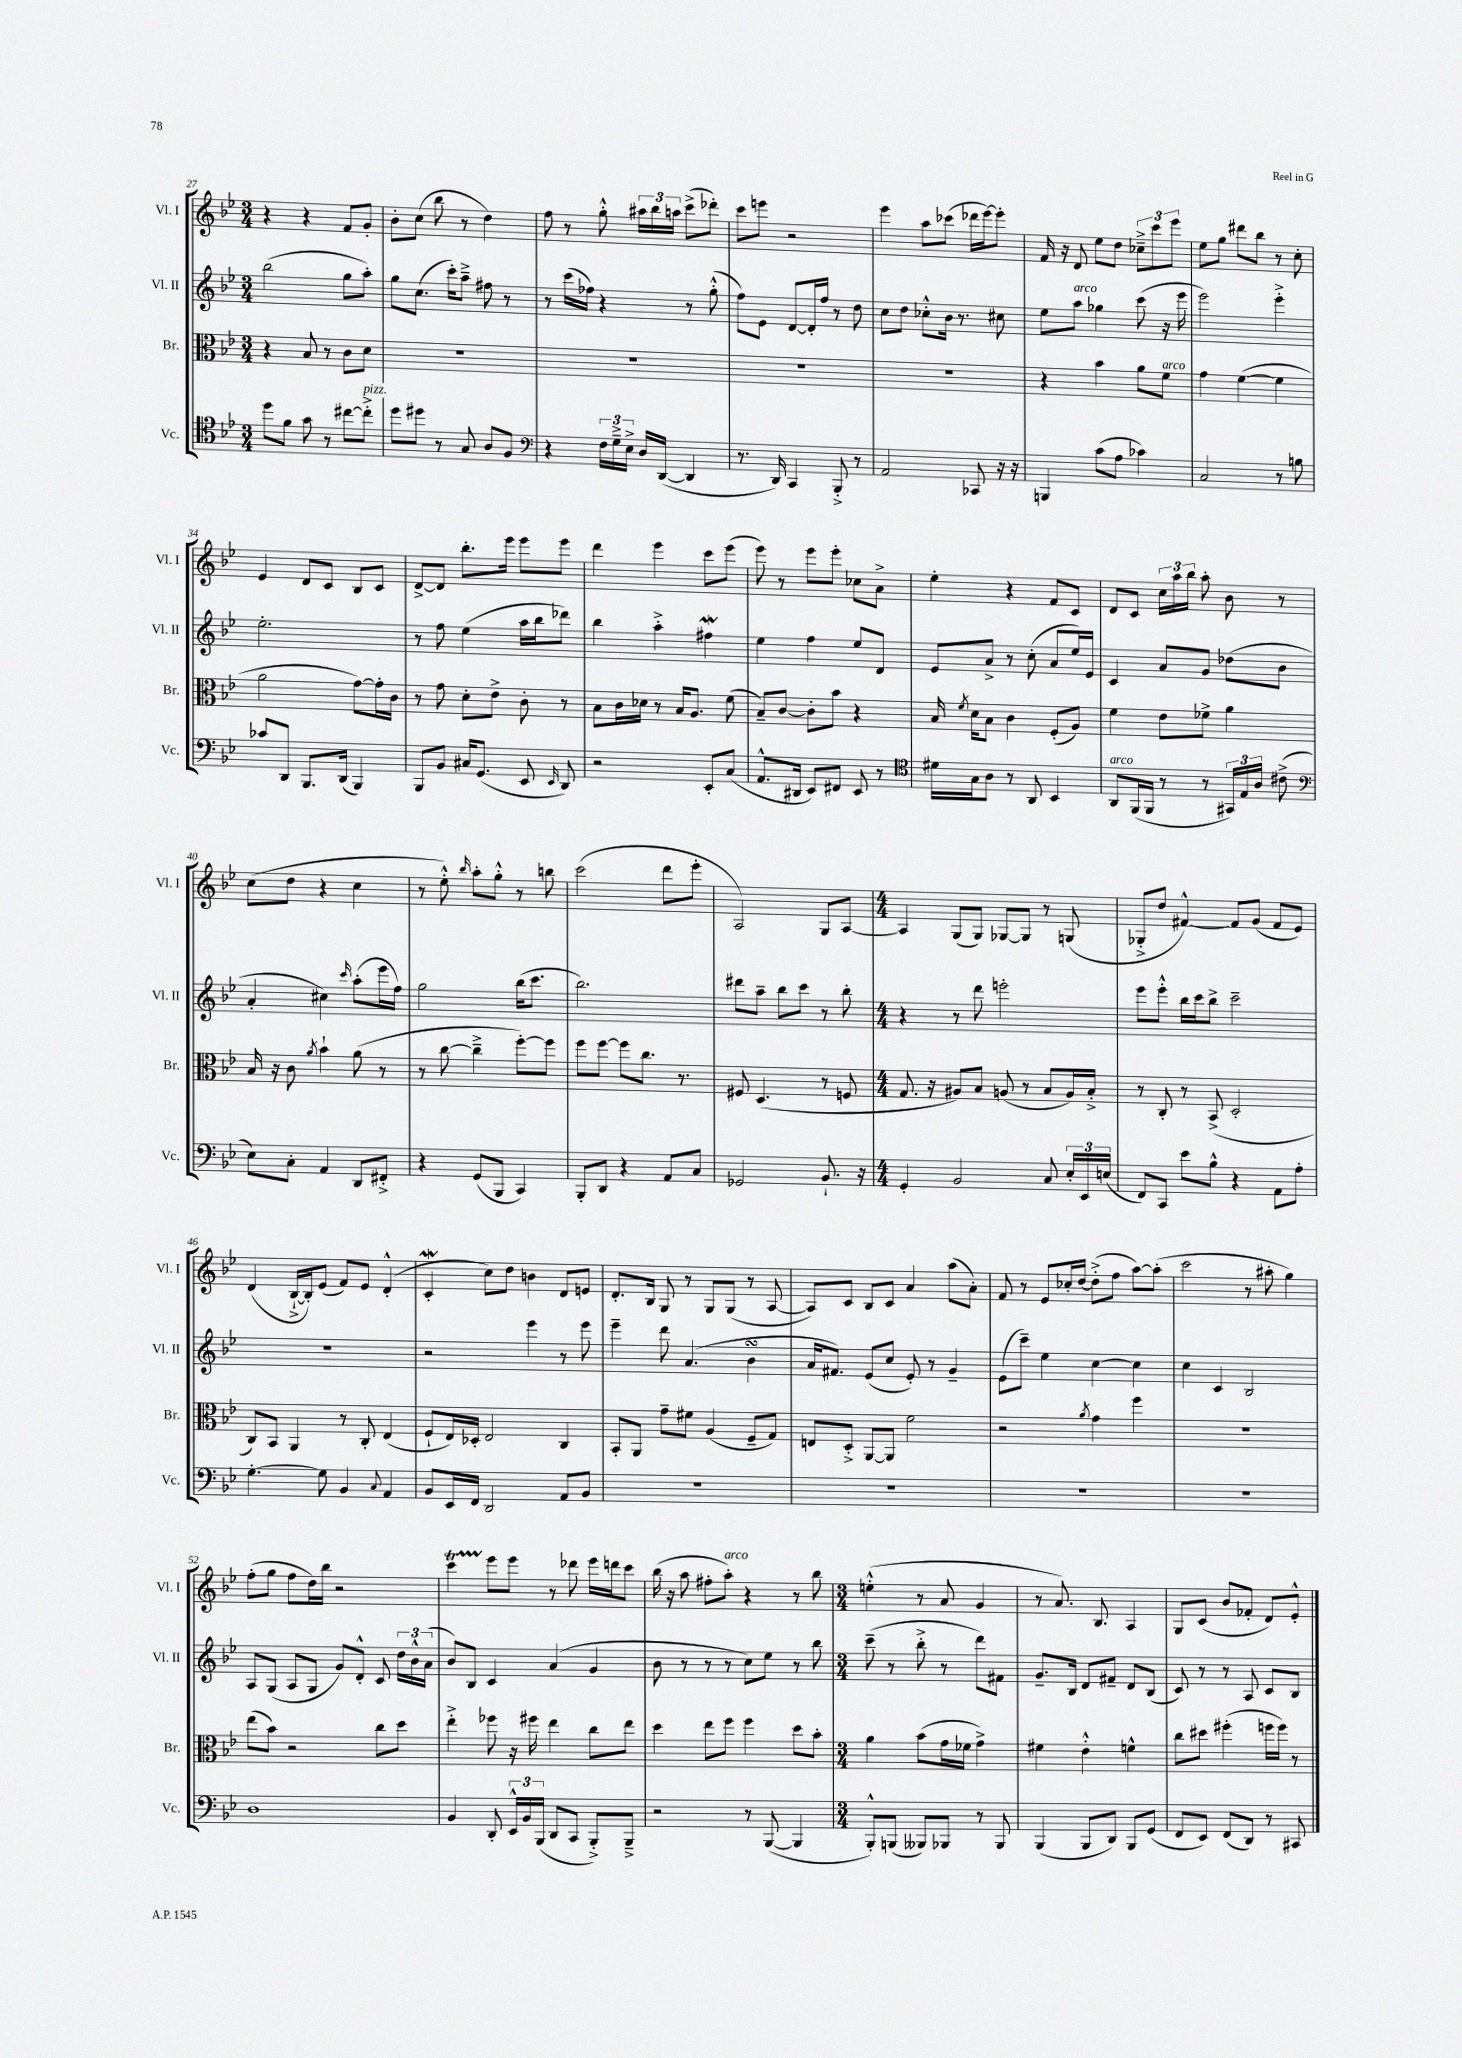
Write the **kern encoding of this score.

**kern	**kern	**kern	**kern
*part4	*part3	*part2	*part1
*staff4	*staff3	*staff2	*staff1
*I"Vc.	*I"Br.	*I"Vl. II	*I"Vl. I
*I'Vc.	*I'Br.	*I'Vl. II	*I'Vl. I
*clefC4	*clefC3	*clefG2	*clefG2
*k[b-e-]	*k[b-e-]	*k[b-e-]	*k[b-e-]
*M3/4	*M3/4	*M3/4	*M3/4
=27	=27	=27	=27
8dd\L	4r	(2bb-\	4r
8f\J	.	.	.
8g\	8B-/	.	4r
8r	8r	.	.
[8cc#X\L	8c\L	8gg\L	8f/L
!LO:TX:a:i:t=pizz.	!	!	!
8cc#'^\J]	8d\J	8aa'\J)	8g'/J
=28	=28	=28	=28
8dd\L	2.r	8gg\L	8b-'\L
8dd#X\J	.	(8.cc\J	(8cc\J
8r	.	.	8bb-\
.	.	16ccc'\KL)	.
8G/	.	8aa~^\J	8r
8A/L	.	8ff#X\	4dd\)
8F/J	.	8r	.
=29	=29	=29	=29
*clefF4	*	*	*
4r	2.r	8r	8ff\
.	.	(16ccc\LL	8r
.	.	16ff-X\JJ)	.
24F\LL	.	4r	8gg'^^\
24G~^\	.	.	.
24E-^\JJ	.	.	.
16D/LL	.	.	24aa#X\LL
.	.	.	24bb-\
([16DD/JJ	.	.	.
.	.	.	24aan\JJ
4DD/]	.	8r	(8ccc^\L
.	.	(8gg'^^\	8ddd-X'\J)
=30	=30	=30	=30
8.r	2.r	8ff\L)	8ccc\L
.	.	8e-\J	8eeen\J
16DD/)	.	.	.
4CC/	.	[8d/L	2r
.	.	16d'/L]	.
.	.	16ff/JJ	.
8BBB-'^/	.	8r	.
8r	.	8dd\	.
=31	=31	=31	=31
2AA/	2.r	8cc\L	4eee-\
.	.	8dd\J	.
.	.	8cc-X'^^\L	8aa\L
.	.	16b-\Jk	(8ccc-X\J
.	.	8.r	.
8CC-X/	.	.	16ddd-X\LL
.	.	.	[16eee-\J)
16r	.	8cc#X\	8eee-'\J]
16r	.	.	.
=32	=32	=32	=32
4BBBn/	4r	8ee-\L	16f/
.	.	.	16r
!	!	!LO:TX:a:i:t=arco	!
.	.	8aa\J	8d/
(8c\L	4b-\	4gg-X\	8ee-\L
8A\J	.	.	8dd\J
4c-X\)	8a\L	(8ccc\	12cc-X~^\L
.	.	.	12ccc\
!	!LO:TX:a:i:t=arco	!	!
.	8f\J	16r	.
.	.	.	12eee-\J
.	.	16eee-\	.
=33	=33	=33	=33
2C/	4g\	2eee-\)	8ee-\L
.	.	.	8gg\J
.	([4f\	.	8ddd#X\L
.	.	.	8bb-\J
8r	4f\]	4eee-'^\	8r
8Bn\	.	.	8cc'\
!!LO:LB:g=z
=34	=34	=34	=34
8c-X/L	2a\	2.ee-'\	4e-/
8DD/J	.	.	.
8.BBB-/L	.	.	8d/L
.	.	.	8c/J
(16DD/Jk	.	.	.
4BBB-/)	[8g\L)	.	8B-/L
.	16g'\L]	.	8c/J
.	16c\JJ	.	.
=35	=35	=35	=35
8BBB-/L	8r	8r	[8d^/L
8BB-/J	8g\	8ff\	8d/J]
16C#X/KL	8d'\L	(4ee-\	8.bb-'\L
(8.GG/J	.	.	.
.	8e-^\J	.	.
.	.	.	16eee-\Jk
8EE-/	8c'\	16aa\LL	8eee-\L
.	.	16bb-\J	.
16qqEE-/	.	.	.
8DD/)	8r	8ddd-X\J)	8eee-\J
=36	=36	=36	=36
2r	8B-\L	4bb-\	4ddd\
.	16c\L	.	.
.	16d-X\JJ	.	.
.	8r	4aa'^\	4eee-\
.	16B-/KL	.	.
.	8.A/J	.	.
8EE-'/L	.	4ff#XW\	8ccc\L
(8C/J	(8f\	.	(8eee-\J
=37	=37	=37	=37
8.AA^^/L	8B-~/L)	4ee-\	8eee-\)
.	[8c/J	.	8r
16DD#X/Jk	.	.	.
8EE-/L)	8c'\L]	4ff\	8eee-\L
8FF#X/J	8b-\J	.	8eee-'\J
8EE-/	4r	8ee-/L	8cc-X\L
8r	.	8d/J	8a^\J
=38	=38	=38	=38
*clefC4	*	*	*
16d#X\LL	16B-/	8e-/L	4ee-'\
.	8qf/	.	.
16G\J	16d\KL	.	.
8A\J	8B-\J	8a^/J	.
8r	4c\	8r	4r
8AA/	.	(8cc'\	.
4BB-/	(8F'/L	8a/L	8f/L
.	8A/J)	16ee-/L)	8c/J
.	.	16e-/JJ	.
=39	=39	=39	=39
!LO:TX:a:i:t=arco	!	!	!
8AA/L	4f\	4c/	8d/L
(16FF/L	.	.	8c/J
16FF/JJ	.	.	.
8r	8e-\L	8a/L	24cc\LL
.	.	.	24aa\
.	.	.	24bb-\JJ
8r	8f-X^\J	8g/J	8aa'\
24GG#X/LL)	4a\	(8dd-X\L	8b-\
24E-/	.	.	.
24A/JJ	.	.	.
(8c#X^\	.	8b-\J	8r
!!LO:LB:g=z
=40	=40	=40	=40
*clefF4	*	*	*
8E-\L)	16B-/	4a'/	(8cc\L
.	16r	.	.
8C'\J	8c\	.	8dd\J
.	8qa/	.	.
4AA/	4b-`\	4cc#X\)	4r
.	.	16qqccc/	.
8DD/L	(8a\	(8aa'\L	4cc\
8FF#X'^/J	8r	16eee-\L	.
.	.	16ff\JJ)	.
=41	=41	=41	=41
4r	8r	2gg\	8r
.	[8cc\	.	8ee-'^^\)
.	.	.	16qqbb-/
(8GG/L	4cc~^\]	.	8aa'\L
8BBB-/J	.	.	8gg'^^\J
4CC/)	[8ff'\L)	(16bb-\KL	8r
.	.	8.ccc\J	.
.	8ff\J]	.	8bbn\
=42	=42	=42	=42
8BBB-'/L	8ff\L	2.bb-\)	(2ccc\
8DD/J	[8ff\J	.	.
4r	8ff\L]	.	.
.	8.cc\J	.	.
8AA/L	.	.	8ddd\L
.	8.r	.	.
8C/J	.	.	8eee-'\J
=43	=43	=43	=43
2GG-X/	8F#X/	8ddd#X\L	2A/)
.	(4.D/	8aa~\J	.
.	.	8bb-\L	.
.	.	8ccc\J	.
8.BB-`/	8r	8r	8G/L
.	8Fn/	8bb-'\	[8A/J
16r	.	.	.
=44	=44	=44	=44
*M4/4	*M4/4	*M4/4	*M4/4
4GG'/	8.G/	4r	4A/]
.	16r	.	.
2BB-/	8A#X/L)	8r	(8G/L
.	8B-/J	8ddd\	8G/J)
.	(8An/	2eeen'\	[8G-X/L
.	8r	.	8G-/J]
8C/	8B-/L	.	8r
24E-'/LL	16A/L)	.	(8Gn/
24EE-/	.	.	.
.	16B-'^/JJ	.	.
(24En/JJ	.	.	.
=45	=45	=45	=45
8FF/L)	8r	8eee-\L	8G-X'^/L
8CC/J	8C'/	8eee-'^^\J	8dd/J
8e-\L	8r	16bb-\LL	[4f#X^^/)
.	.	16ccc\J	.
8B-^^\J	(8BB-^/	8bb-^\J	.
4r	2D'/	2ccc~\	8f#/L]
.	.	.	(8g/J
8AA\L	.	.	8f#/L
8A'\J	.	.	8e-/J)
!!LO:LB:g=z
=46	=46	=46	=46
[4.G'\	8C/L)	1r	(4d/
.	8BB-/J	.	.
.	4AA/	.	[16B-`^/LL
.	.	.	16B-'/J])
8G\]	.	.	(8e-/J
4BB-/	8r	.	8f/L)
.	8C'/	.	8e-/J
8qqC/	.	.	.
4AA/	(4E-/	.	(4d'^^/
=47	=47	=47	=47
8BB-/L	8F`/L	2r	4cW'/
16EE-/L	16E-/L)	.	.
16FF/JJ	16D-X'/JJ	.	.
2DD/	2E-/	.	8cc\L)
.	.	.	8dd\J
.	.	4eee-\	4bn\
8AA/L	4C/	8r	8d/L
8BB-/J	.	8eee-\	8en/J
=48	=48	=48	=48
1r	8BB-'/L	4eee-~\	8.d'/L
.	8AA/J	.	.
.	.	.	16B-/Jk
.	8g~\L	8ddd\	8G/
.	8f#X\J	(4.a/	8r
.	(4A/	.	8G/L
.	.	.	(8G/J
.	8F~/L	4b-sSSs\	8r
.	8G/J)	.	[8A/
=49	=49	=49	=49
1r	8En/L	16a/KL	8A/L])
.	.	8.f#X/J)	.
.	8D'^/J	.	8c/J
.	[8AA/L	(8e-/L	8B-/L
.	8AA/J]	8cc/J	8c/J
.	2f\	8e-'/)	4a/
.	.	8r	.
.	.	4g~/	(8aa\L
.	.	.	8a'\J)
=50	=50	=50	=50
1r	2r	(8e-\L	8f/
.	.	8ccc~\J)	8r
.	.	4ee-\	8e-/L
.	.	.	16cc-X'/L
.	.	.	[16dd/JJ
.	8qa/	.	.
.	4g\	[4cc\	(8dd'^\L]
.	.	.	8ff\J
.	4ff\	4cc\]	[8aa\L)
.	.	.	(8aa'\J]
=51	=51	=51	=51
1r	1r	4cc\	2ccc\
.	.	4c/	.
.	.	2B-/	8r
.	.	.	8aa#X'\
.	.	.	4gg\)
!!LO:LB:g=z
=52	=52	=52	=52
1D	(8ee-\L	8A/L	(8ff'\L
.	8b-\J)	(8G/J	8gg\J
.	2r	8A/L	8ff\L
.	.	8G/J	16dd\L)
.	.	.	16bb-\JJ
.	.	8g/L)	2r
.	.	8d'^^/J	.
.	8cc\L	8c/	.
.	8dd\J	24dd\LL	.
.	.	24b-^^\	.
.	.	(24a\JJ	.
=53	=53	=53	=53
4BB-/	4ee-'^\	8b-/L)	4cccT\
.	.	8B-/J	.
8DD'/	8ff-X\	4c/	8eee-\L
24EE-^^/LL	16r	.	8eee-\J
24BB-/	.	.	.
.	16ff#X\	.	.
(24BBB-/JJ	.	.	.
8DD/L	4ee-\	(4a/	8r
8CC/J	.	.	8ddd-X\
8BBB-'^/L)	8cc\L	4g/	16eee-\LL
.	.	.	16dddn\J
8BBB-~^/J	8ee-\J	.	8ccc\J
=54	=54	=54	=54
2r	4dd\	8b-\	(16bb-\
.	.	.	16r
.	.	8r	8aa\
.	8ee-\L	8r	8ff#X'\L
!	!	!	!LO:TX:a:i:t=arco
.	8ff\J	8r	8aa'\J)
8r	4ff\	8cc\L)	4r
([8BBB-/	.	8ee-\J	.
4BBB-/]	8dd\L	8r	8r
.	8b-'\J	8bb-\	8bb-\
=55	=55	=55	=55
*M3/4	*M3/4	*M3/4	*M3/4
8BBB-'^^/L)	4a\	(8ccc~\	(4een'^^\
(8BBBn/J	.	8r	.
8BBB--X/L)	(8b-\L	8bb-'^\	8r
8BBB-X/J	16g\L	8r	8a/
.	16f-X\JJ	.	.
8r	4g^\)	8ddd\L)	4g/
8BBB-/	.	8f#X\J	.
=56	=56	=56	=56
(4BBB-/	4f#X\	8.g~/L	8r
.	.	.	8.a/)
.	.	16B-/Jk	.
8BBB-/L	4e-'^^\	8d/L	.
.	.	.	8.B-/
8DD/J)	.	8f#X~/J	.
8BBB-/L	4fn^^\	8d/L	4A/
(8GG/J	.	(8B-/J	.
=57	=57	=57	=57
8FF/L	8cc\L	8c/)	8G/L
8EE-/J)	8dd#X\J	8r	(8c/J
(8FF/L	(4ff#X'\	8r	8b-/L
8DD/J)	.	8A/	8f-X'/J
8r	16ffn\LL	8c/L	8d/L)
.	16ff\JJ)	.	.
8CC#X/	8r	8B-/J	8e-'^^/J
==	==	==	==
*-	*-	*-	*-
